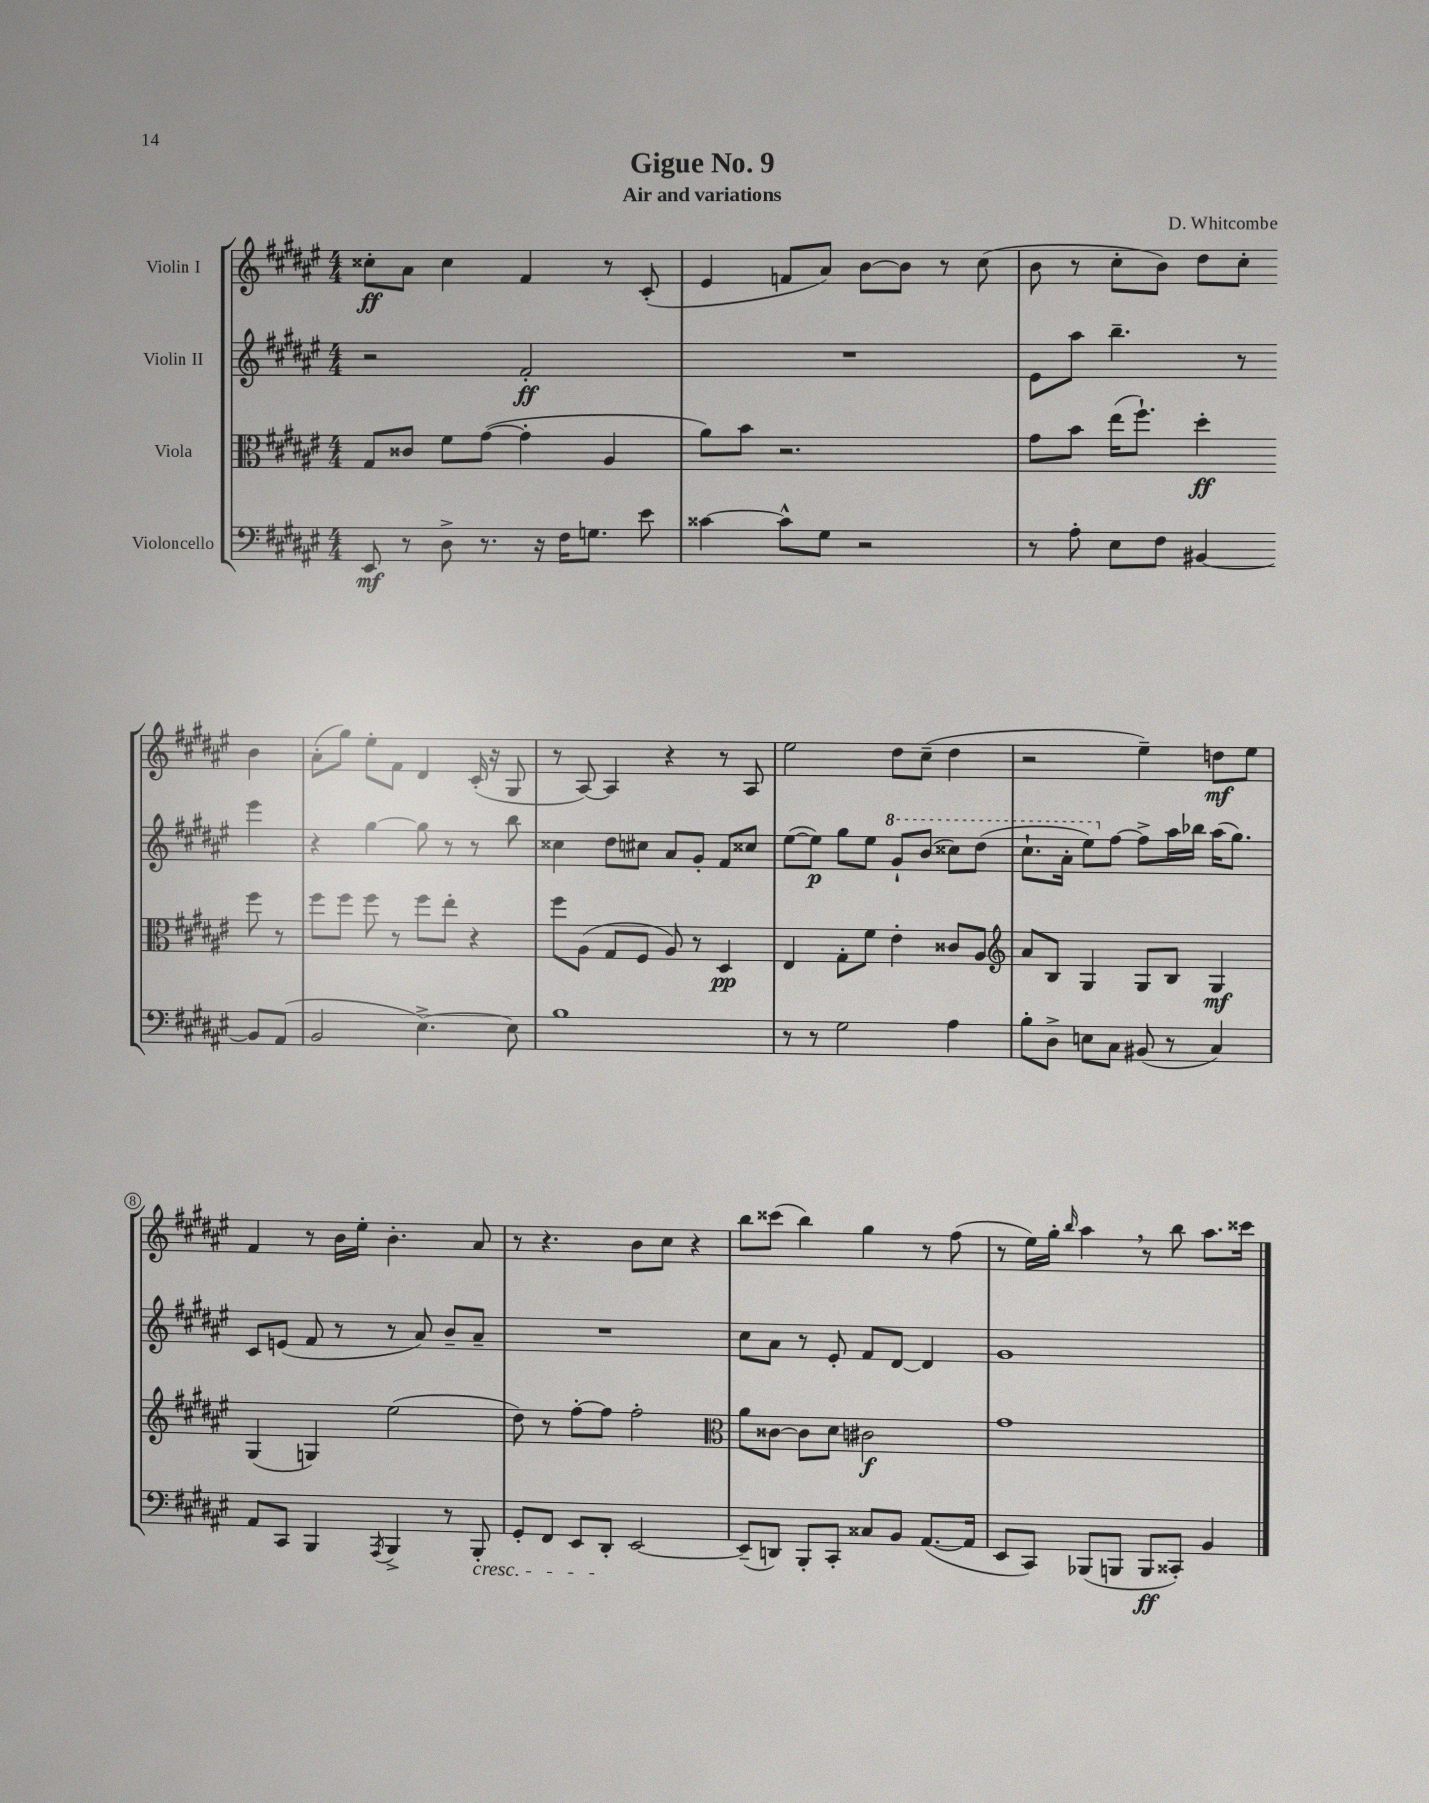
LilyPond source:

\header { title = "Gigue No. 9" composer = "D. Whitcombe" subtitle = "Air and variations" }
<<
\new StaffGroup <<
\new Staff = "s0" \with { instrumentName = "Violin I" } {
    \clef treble \key fis \major \numericTimeSignature \time 4/4
    \autoBeamOff cisis''8[-.\ff ais'8] cisis''4 fis'4 r8 cis'8-.( |
    eis'4 f'8[ ais'8]) b'8[~ b'8] r8 cis''8( |
    b'8 r8 cis''8[-. b'8]) dis''8[ cis''8]-. b'4 |
    ais'8[-.( gis''8]) eis''8[-. fis'8] dis'4 cis'16-.( r16 gis8 |
    r8 ais8~) ais4 r4 r8 ais8 |
    eis''2 dis''8[ cis''8]--( dis''4 |
    r2 eis''4--) d''8[\mf eis''8] |
    fis'4 r8 b'16[ eis''16]-. b'4.-. ais'8 |
    r8 r4. b'8[ cis''8] r4 |
    b''8[ cisis'''8]( b''4) gis''4 r8 fis''8( |
    r8 eis''16[) gis''16]-. \grace { b''16 } ais''4 \breathe r8 b''8 ais''8.[ cisis'''16] \bar "|." |
}
\new Staff = "s1" \with { instrumentName = "Violin II" } {
    \clef treble \key fis \major \numericTimeSignature \time 4/4
    \autoBeamOff r2 fis'2-.\ff |
    R1 |
    eis'8[ ais''8] b''4.-- r8 eis'''4 |
    r4 gis''4~ gis''8 r8 r8 b''8 |
    cisis''4 dis''8[ cis''8] ais'8[ gis'8]-. fis'8[ cisis''8] |
    eis''8[~( eis''8]\p) gis''8[ eis''8] \ottava #1 gis''8[-! b''8]( cisis'''8[) dis'''8]( |
    cis'''8.[-! ais''16]-. eis'''8[) \ottava #0 fis''8]~ fis''8[-> ais''16 bes''16] ais''16[( gis''8.]) |
    cis'8[ e'8]( fis'8 r8 r8 ais'8) b'8[-- ais'8]-- |
    R1 |
    cis''8[ ais'8] r8 eis'8-. fis'8[ dis'8]~ dis'4 |
    gis'1 \bar "|." |
}
\new Staff = "s2" \with { instrumentName = "Viola" } {
    \clef alto \key fis \major \numericTimeSignature \time 4/4
    \autoBeamOff gis8[ cisis'8] fis'8[ gis'8]~( gis'4-. ais4 |
    ais'8[) b'8] r2. |
    gis'8[ b'8] eis''16[( fis''8.]-!) dis''4-.\ff fis''8 r8 |
    fis''8[ fis''8] fis''8 r8 fis''8[ eis''8]-. r4 |
    fis''8[ ais8]( gis8[ fis8] ais8) r8 dis4\pp |
    eis4 gis8[-. fis'8] eis'4-. cisis'8[ ais8] |
    \clef treble ais'8[ b8] gis4 gis8[ b8] gis4\mf |
    gis4( g4) eis''2( |
    dis''8) r8 fis''8[~-. fis''8] fis''2-. |
    \clef alto ais'8[ cisis'8]~ cisis'8[ dis'8] cis'2\f |
    gis'1 \bar "|." |
}
\new Staff = "s3" \with { instrumentName = "Violoncello" } {
    \clef bass \key fis \major \numericTimeSignature \time 4/4
    \autoBeamOff eis,8\mf r8 dis8-> r8. r16 fis16[ g8.] eis'8 |
    cisis'4~ cisis'8[-^ gis8] r2 |
    r8 ais8-. eis8[ fis8] bis,4~ bis,8[ ais,8]( |
    b,2 eis4.~->) eis8 |
    b1 |
    r8 r8 gis2 ais4 |
    b8[-. dis8]-> e8[ cis8] bis,8( r8 cis4) |
    ais,8[ cis,8] b,,4 \acciaccatura { ais,,8 } b,,4-> r8 b,,8-.\cresc |
    gis,8[-. fis,8] eis,8[ dis,8]-.\! eis,2~ |
    eis,8[--( d,8]) b,,8[-. cis,8]-. cisis8[ b,8] ais,8.[~( ais,16] |
    eis,8[ cis,8]) bes,,8[( b,,8] b,,8[\ff cisis,8]-.) b,4 \bar "|." |
}
>>
>>
\layout { \context { \Score \override BarNumber.stencil = #(make-stencil-circler 0.1 0.3 ly:text-interface::print) } }
